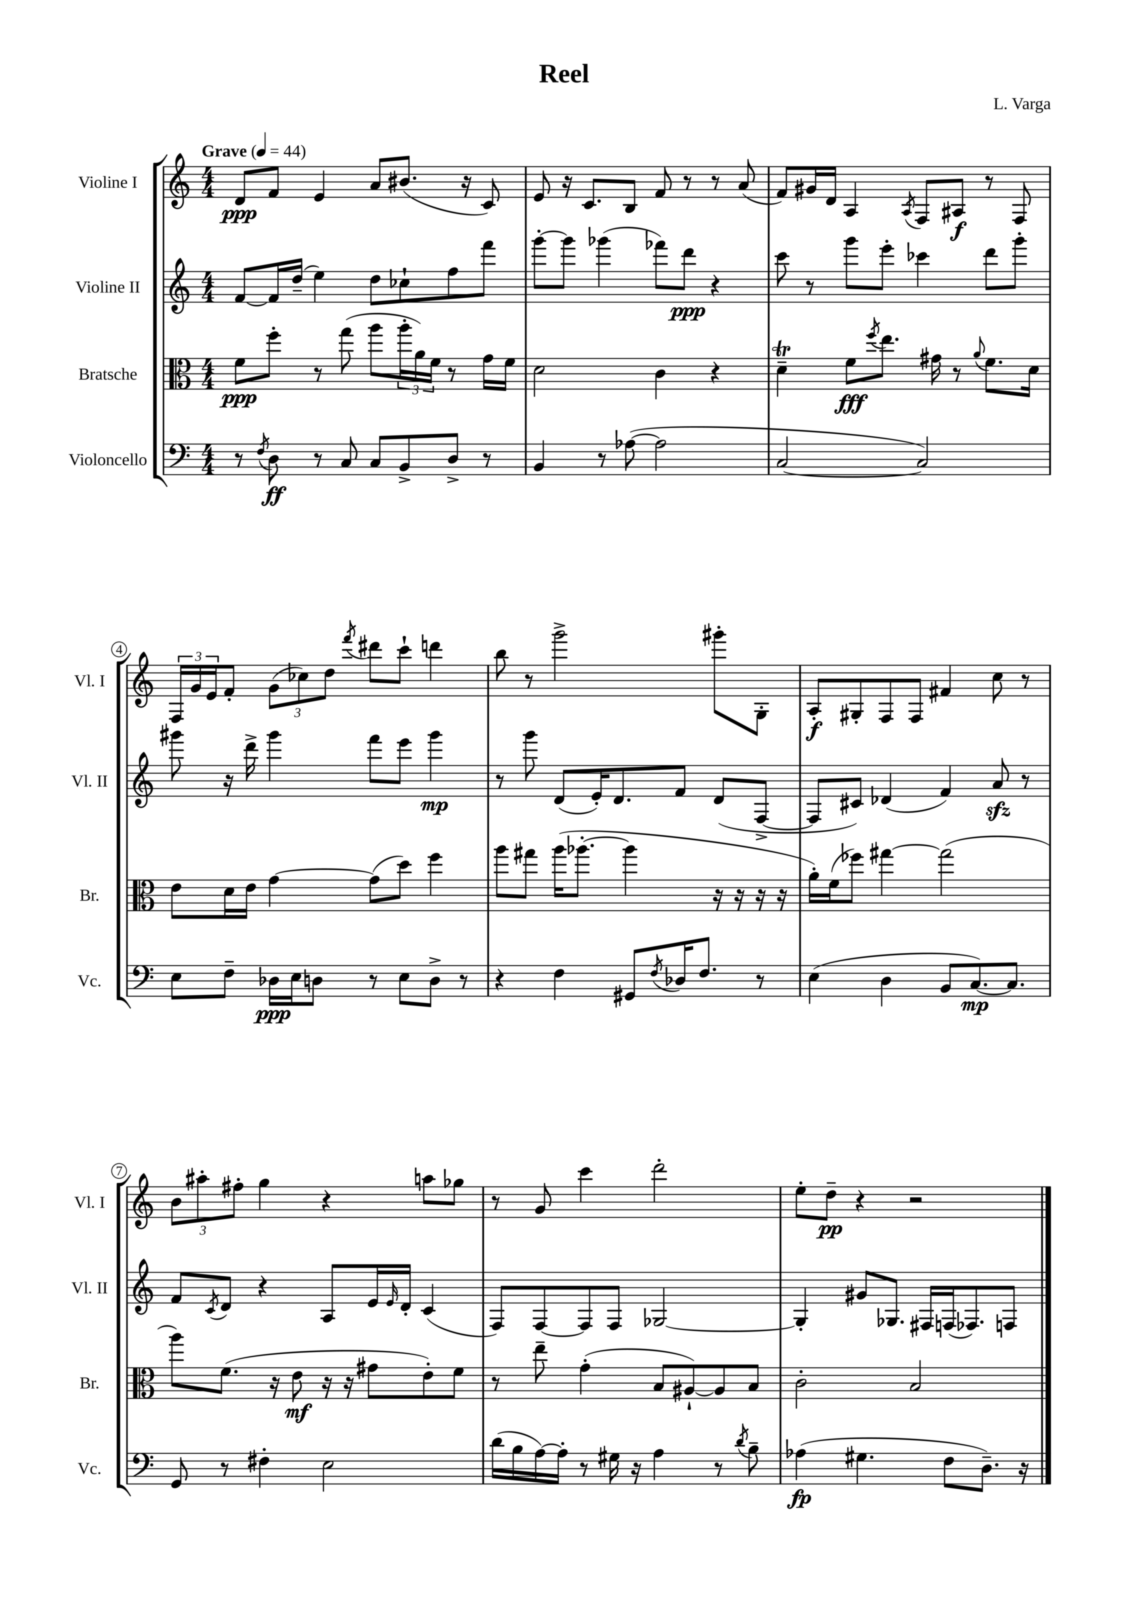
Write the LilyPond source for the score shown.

\header { title = "Reel" composer = "L. Varga" }
<<
\new StaffGroup <<
\new Staff = "s0" \with { instrumentName = "Violine I" shortInstrumentName = "Vl. I" } {
    \clef treble \key c \major \numericTimeSignature \time 4/4 \tempo "Grave" 4 = 44
    d'8\ppp f'8 e'4 a'8 bis'8.( r16 c'8) |
    e'8 r16 c'8. b8 f'8 r8 r8 a'8( |
    f'8) gis'16 d'16 a4 \acciaccatura { a8 } f8 ais8\f r8 f8 |
    \tuplet 3/2 { f16 g'16 e'16 } f'8-. \tuplet 3/2 { g'8( ces''8) d''8 } \acciaccatura { f'''8 } dis'''8 c'''8-! d'''4 |
    b''8 r8 g'''2-> gis'''8-. g8-. |
    a8-.\f gis8-. f8 f8 fis'4 c''8 r8 |
    \tuplet 3/2 { b'8 ais''8-. fis''8-. } g''4 r4 a''8 ges''8 |
    r8 g'8 c'''4 d'''2-. |
    e''8-. d''8--\pp r4 r2 \bar "|." |
}
\new Staff = "s1" \with { instrumentName = "Violine II" shortInstrumentName = "Vl. II" } {
    \clef treble \key c \major \numericTimeSignature \time 4/4
    f'8~ f'16 d''16--( e''4) d''8 ces''8-! f''8 f'''8 |
    g'''8~-. g'''8 ges'''4( fes'''8) d'''8\ppp r4 |
    c'''8 r8 g'''8 e'''8-. ces'''4 d'''8 g'''8-. |
    gis'''8 r16 d'''16-> gis'''4 f'''8 e'''8 gis'''4\mp |
    r8 g'''8 d'8( e'16-.) d'8. f'8 d'8( f8~-> |
    f8 cis'8) des'4( f'4) a'8\sfz r8 |
    f'8 \acciaccatura { c'8 } d'8 r4 a8 e'16 \grace { e'16 } d'16-. c'4( |
    f8) f8~ f8 f8 ges2~ |
    ges4-. gis'8 ges8. fis16 f16( fes8.) f8 \bar "|." |
}
\new Staff = "s2" \with { instrumentName = "Bratsche" shortInstrumentName = "Br." } {
    \clef alto \key c \major \numericTimeSignature \time 4/4
    f'8\ppp f''8-. r8 g''8( a''8 \tuplet 3/2 { a''16-. a'16) f'16 } r8 g'16 f'16 |
    d'2 c'4 r4 |
    d'4--\trill f'8\fff \acciaccatura { f''8 } e''8. gis'16 r8 \appoggiatura { a'8 } f'8. d'16 |
    e'8 d'16 e'16 g'4~ g'8( d''8) f''4 |
    a''8 gis''8 a''16( aes''8.~-. aes''4 r16 r16 r16 r16 |
    a'16-.) f'16( fes''8) gis''4~ gis''2( |
    a''8) f'8.( r16 e'8\mf r16 r16 gis'8 e'8-.) f'8 |
    r8 e''8-- g'4-.( b8 ais8~-!) ais8 b8 |
    c'2-. b2 \bar "|." |
}
\new Staff = "s3" \with { instrumentName = "Violoncello" shortInstrumentName = "Vc." } {
    \clef bass \key c \major \numericTimeSignature \time 4/4
    r8 \acciaccatura { f8 } d8\ff r8 c8 c8 b,8-> d8-> r8 |
    b,4 r8 aes8~( aes2 |
    c2~ c2) |
    e8 f8-- des16\ppp e16 d8 r8 e8 d8-> r8 |
    r4 f4 gis,8 \acciaccatura { f8 } des16 f8. r8 |
    e4( d4 b,8 c8.~\mp) c8. |
    g,8 r8 fis4-. e2 |
    d'16( b16 a16~) a16-. r8 gis16 r16 a4 r8 \acciaccatura { d'8 } b8-- |
    aes4\fp( gis4. f8 d8.--) r16 \bar "|." |
}
>>
>>
\layout { \context { \Score \override BarNumber.stencil = #(make-stencil-circler 0.1 0.3 ly:text-interface::print) } }
